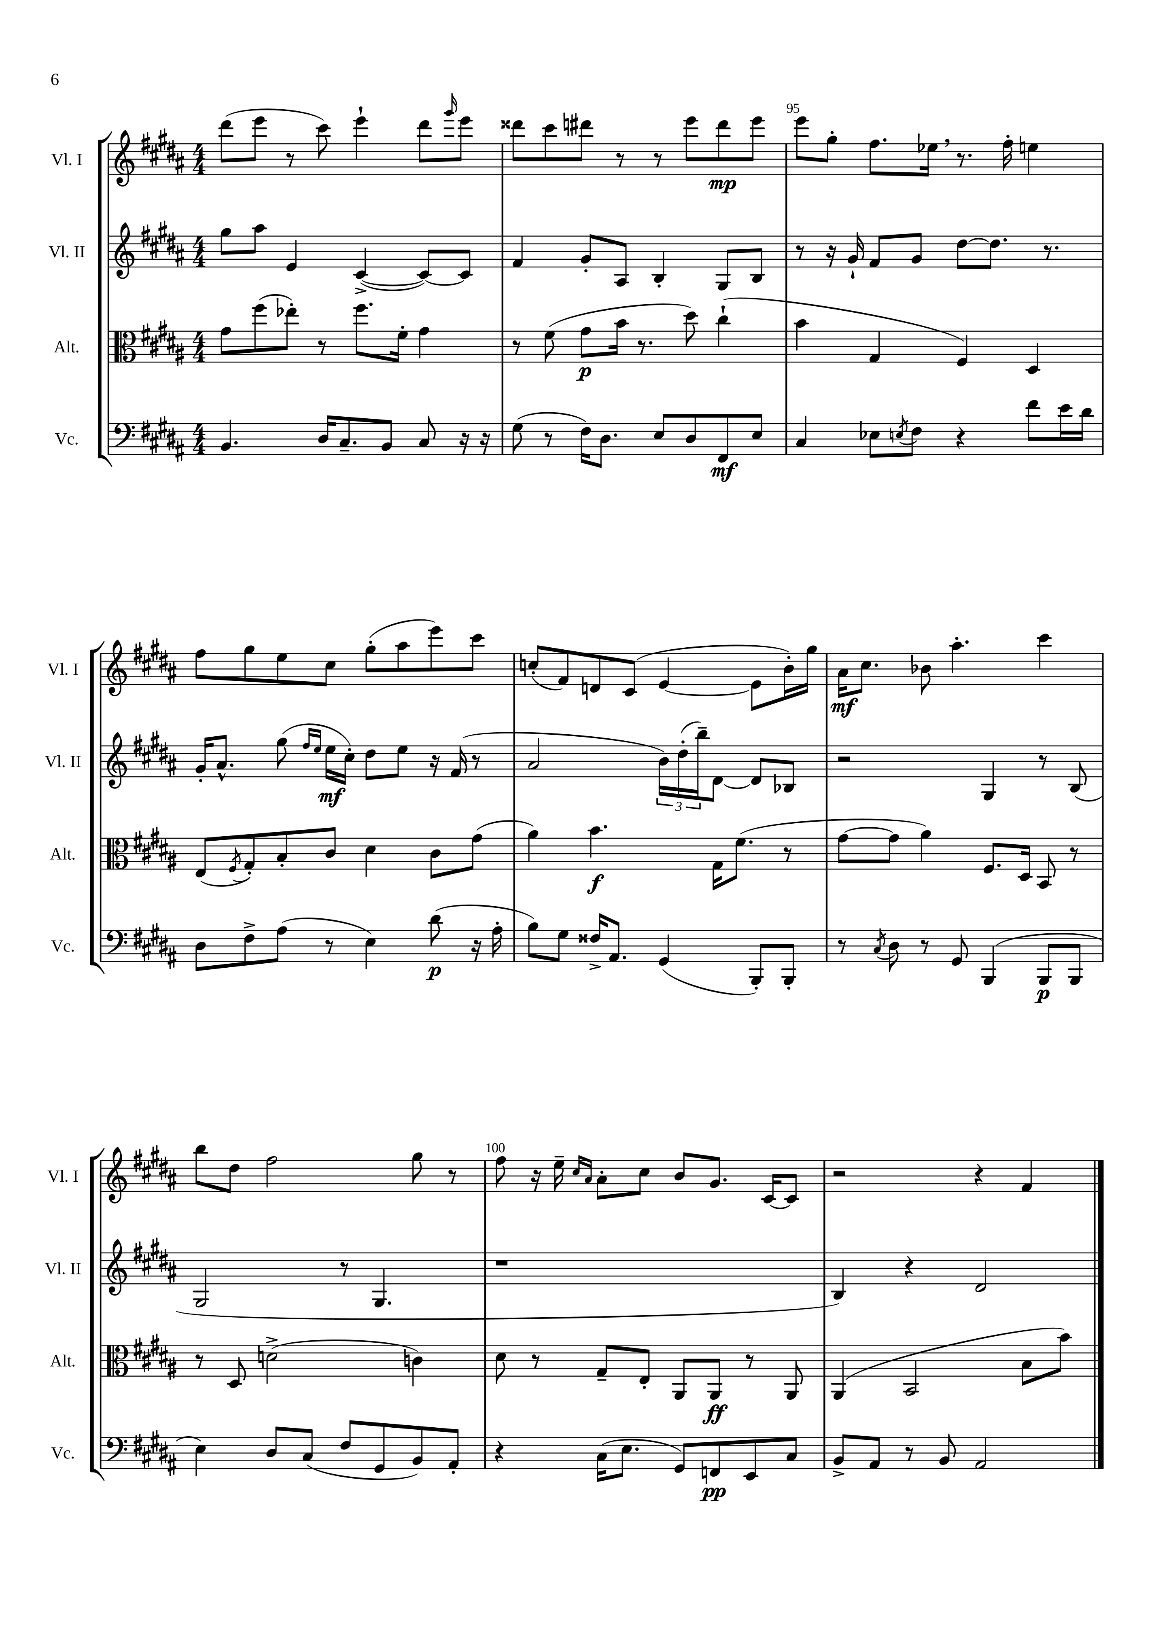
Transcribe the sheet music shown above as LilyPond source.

<<
\new StaffGroup <<
\new Staff = "s0" \with { instrumentName = "Vl. I" shortInstrumentName = "Vl. I" } {
    \clef treble \key b \major \numericTimeSignature \time 4/4
    dis'''8( e'''8 r8 cis'''8) e'''4-! dis'''8 \grace { gis'''16 } e'''8 |
    disis'''8 cis'''8 dis'''8 r8 r8 e'''8 dis'''8\mp e'''8 |
    e'''8 gis''8-. fis''8. ees''16 \breathe r8. fis''16-. e''4 |
    fis''8 gis''8 e''8 cis''8 gis''8-.( ais''8 e'''8) cis'''8 |
    c''8-.( fis'8) d'8 cis'8( e'4~ e'8 b'16-.) gis''16 |
    ais'16\mf cis''8. bes'8 ais''4.-. cis'''4 |
    b''8 dis''8 fis''2 gis''8 r8 |
    fis''8 r16 e''16-- \grace { cis''16 ais'16 } ais'8-. cis''8 b'8 gis'8. cis'16~ cis'8 |
    r2 r4 fis'4 \bar "|." |
}
\new Staff = "s1" \with { instrumentName = "Vl. II" shortInstrumentName = "Vl. II" } {
    \clef treble \key b \major \numericTimeSignature \time 4/4
    gis''8 ais''8 e'4 cis'4~->( cis'8~) cis'8 |
    fis'4 gis'8-. ais8 b4-. gis8 b8 |
    r8 r16 gis'16-! fis'8 gis'8 dis''8~ dis''8. r8. |
    gis'16-. ais'8.-^ gis''8( \grace { fis''16 e''16 } e''16\mf cis''16-.) dis''8 e''8 r16 fis'16( r8 |
    ais'2 \tuplet 3/2 { b'16) dis''16-.( b''16--) } dis'8~ dis'8 bes8 |
    r2 gis4 r8 b8( |
    gis2 r8 gis4. |
    r1 |
    b4) r4 dis'2 \bar "|." |
}
\new Staff = "s2" \with { instrumentName = "Alt." shortInstrumentName = "Alt." } {
    \clef alto \key b \major \numericTimeSignature \time 4/4
    gis'8 fis''8( ees''8-.) r8 fis''8. fis'16-. gis'4 |
    r8 fis'8( gis'8\p b'16 r8. dis''8) cis''4-!( |
    b'4 gis4 fis4) dis4 |
    e8( \acciaccatura { fis8 } gis8-.) b8-. cis'8 dis'4 cis'8 gis'8( |
    ais'4) b'4.\f gis16 fis'8.( r8 |
    gis'8~ gis'8 ais'4) fis8. dis16 b,8 r8 |
    r8 dis8 d'2->( c'4) |
    dis'8 r8 gis8-- e8-. ais,8 ais,8\ff r8 ais,8 |
    ais,4( b,2 b8 b'8) \bar "|." |
}
\new Staff = "s3" \with { instrumentName = "Vc." shortInstrumentName = "Vc." } {
    \clef bass \key b \major \numericTimeSignature \time 4/4
    b,4. dis16 cis8.-- b,8 cis8 r16 r16 |
    gis8( r8 fis16) dis8. e8 dis8 fis,8\mf e8 |
    cis4 ees8 \acciaccatura { e8 } fis8 r4 fis'8 e'16 dis'16 |
    dis8 fis8-> ais8( r8 e4) dis'8\p( r16 ais16-. |
    b8) gis8 fisis16-> ais,8. gis,4( b,,8-.) b,,8-. |
    r8 \acciaccatura { cis8 } dis8 r8 gis,8 b,,4( b,,8\p b,,8 |
    e4) dis8 cis8( fis8 gis,8 b,8) ais,8-. |
    r4 cis16( e8. gis,8) f,8\pp e,8 cis8 |
    b,8-> ais,8 r8 b,8 ais,2 \bar "|." |
}
>>
>>
\layout { \context { \Score currentBarNumber = #93 \override BarNumber.break-visibility = ##(#f #t #t) barNumberVisibility = #(every-nth-bar-number-visible 5) } }
